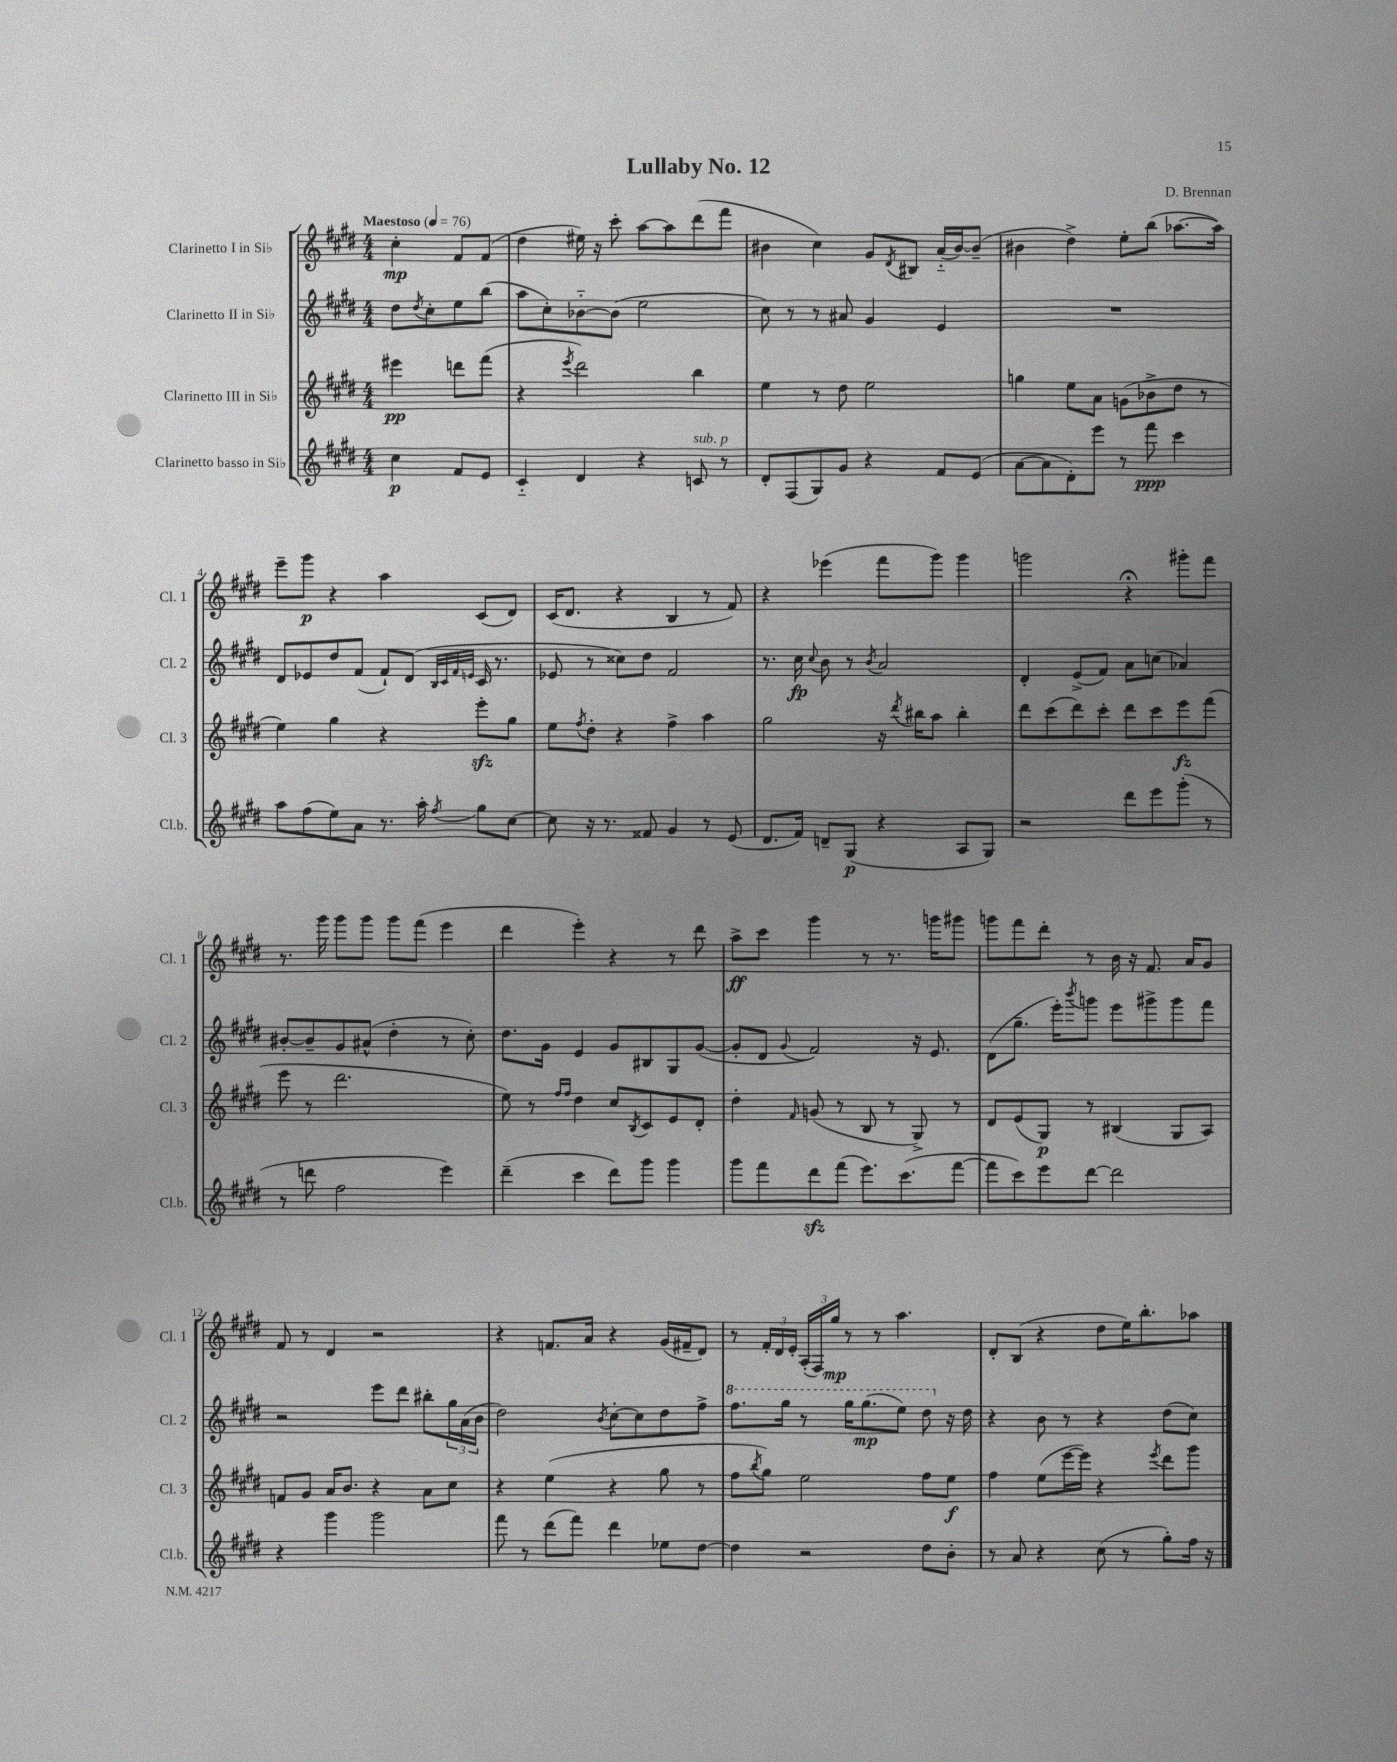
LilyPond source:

\header { title = "Lullaby No. 12" composer = "D. Brennan" }
<<
\new StaffGroup <<
\new Staff = "s0" \with { instrumentName = "Clarinetto I in Sib" shortInstrumentName = "Cl. 1" } {
    \clef treble \key e \major \numericTimeSignature \time 4/4 \partial 2 \tempo "Maestoso" 4 = 76
    cis''4-.\mp fis'8 fis'8( |
    dis''4 eis''16) r16 cis'''8-. a''8~ a''8 dis'''8( fis'''8 |
    bis'4 cis''4) gis'8 \acciaccatura { dis'8 } bis8 a'16-_( bis'16~) bis'8--( |
    bis'4 dis''4->) e''8-. b''8( aes''8.~ aes''16) |
    e'''8-- gis'''8\p r4 a''4 cis'8( dis'8) |
    cis'16( dis'8. r4 b4 r8 fis'8) |
    r4 ees'''4( fis'''8 gis'''8) gis'''4 |
    g'''2 r4\fermata gis'''8-. fis'''8 |
    r8. gis'''16 gis'''8 gis'''8 gis'''8 fis'''8( e'''4 |
    dis'''4 e'''4-.) r4 r8 dis'''8 |
    a''8->\ff cis'''8 gis'''4 r8 r8. g'''16 gis'''8 |
    g'''8 fis'''8 dis'''8-. r8 b'16 r16 fis'8. a'16 gis'8 |
    fis'8 r8 dis'4 r2 |
    r4 f'8. a'16 r4 gis'16( fis'16-- dis'8) |
    r8 \tuplet 3/2 { fis'16-. dis'16 e'16-. } \tuplet 3/2 { a16-.( fis16) gis''16\mp } r8 r8 a''4. |
    dis'8-. b8( r4 dis''8 e''16) b''8.-. aes''8 \bar "|." |
}
\new Staff = "s1" \with { instrumentName = "Clarinetto II in Sib" shortInstrumentName = "Cl. 2" } {
    \clef treble \key e \major \numericTimeSignature \time 4/4 \partial 2
    dis''8 \acciaccatura { dis''8 } cis''8-. e''8 b''8( |
    a''8 cis''8-.) bes'8~-_ bes'8( e''2 |
    cis''8) r8 r8 ais'8 gis'4 e'4 |
    R1 |
    dis'8 ees'8 dis''8 fis'8( fis'8-!) dis'8( \grace { b32 cis'32 fis'32 e'32 } cis'16 r8. |
    ees'8 r8 cisis''8) dis''8 fis'2 |
    r8. cis''16\fp \appoggiatura { cis''8 } b'8 r8 \acciaccatura { b'8 } a'2 |
    dis'4-. e'8->( fis'8) a'8 c''8( aes'4) |
    bis'8~-. bis'8-- gis'8 ais'8-^( dis''4-. r8 cis''8-.) |
    dis''8. gis'16 e'4 gis'8 bis8 gis8 gis'8~( |
    gis'8-. dis'8 \appoggiatura { gis'8 } fis'2) r16 e'8. |
    dis'8( gis''8.-- e'''16-.) \acciaccatura { b'''8 } g'''8 e'''8 gis'''8-> gis'''8 fis'''8 |
    r2 e'''8 dis'''8 bis''8-. \tuplet 3/2 { gis''16 a'16( b'16 } |
    dis''2) \acciaccatura { b'8 } cis''8~-. cis''8 dis''8 fis''8-> |
    \ottava #1 fis'''8. gis'''16 r8 gis'''16 gis'''8.\mp( e'''8) dis'''8 \ottava #0 r16 dis''16 |
    r4 b'8 r8 r4 dis''8( cis''8) \bar "|." |
}
\new Staff = "s2" \with { instrumentName = "Clarinetto III in Sib" shortInstrumentName = "Cl. 3" } {
    \clef treble \key e \major \numericTimeSignature \time 4/4 \partial 2
    eis'''4\pp d'''8 fis'''8( |
    r4 \acciaccatura { e'''8 } dis'''2) b''4 |
    e''4 r8 dis''8 e''2 |
    g''4 e''8 a'8 g'8( bes'8-> dis''8 r8 |
    e''4) gis''4 r4 e'''8-.\sfz gis''8 |
    e''8 \acciaccatura { fis''8 } dis''8-. r4 fis''4-> a''4 |
    gis''2 r16 \acciaccatura { dis'''8 } bis''16 a''8 bis''4-. |
    dis'''8 cis'''8( dis'''8) cis'''8-. dis'''8 cis'''8 e'''8\fz fis'''8( |
    e'''8 r8 dis'''2. |
    e''8) r8 \grace { fis''16 fis''16 } dis''4 cis''8 \acciaccatura { b8 } cis'8 e'8 dis'8-. |
    dis''4-. \grace { fis'16 } g'8( r8 b8 r8 gis8->) r8 |
    dis'8 e'8( gis8\p) r8 bis4( gis8 a8) |
    f'8 gis'8 a'16 b'8. r4 a'8 cis''8 |
    r4 e''4( r4 gis''8 r8 |
    fis''8 \acciaccatura { b''8 } gis''8) e''2 fis''8 e''8\f |
    fis''4 e''8( e'''16~ e'''16) r4 \acciaccatura { e'''8 } dis'''8 gis'''8 \bar "|." |
}
\new Staff = "s3" \with { instrumentName = "Clarinetto basso in Sib" shortInstrumentName = "Cl.b." } {
    \clef treble \key e \major \numericTimeSignature \time 4/4 \partial 2
    cis''4\p fis'8 e'8 |
    cis'4-_ dis'4 r4 c'8^\markup { \italic "sub. p" } r8 |
    dis'8-. fis8( gis8) gis'8 r4 fis'8 e'8( |
    a'8~ a'8 dis'8-.) e'''8 r8 fis'''8\ppp cis'''4 |
    a''8 fis''8( e''8) a'8 r8. a''16-. \acciaccatura { fis''8 } gis''8 cis''8~ |
    cis''8 r16 r8. fisis'8 gis'4 r8 e'8( |
    dis'8. fis'16) d'8-- gis8\p( r4 a8 gis8) |
    r2 dis'''8 e'''8 gis'''8-.( r8 |
    r8 d'''8 fis''2 e'''4) |
    dis'''4--( cis'''4 dis'''8) gis'''8 gis'''4 |
    gis'''8 fis'''8 dis'''8\sfz fis'''8( e'''8.) cis'''8.( fis'''8~ |
    fis'''8 cis'''8) e'''8 dis'''8~ dis'''2 |
    r4 gis'''4 gis'''2 |
    fis'''8 r8 dis'''8( fis'''8) dis'''4 ees''8 dis''8~ |
    dis''4 r2 dis''8 b'8-. |
    r8 a'8 r4 cis''8( r8 gis''8-.) fis''16 r16 \bar "|." |
}
>>
>>
